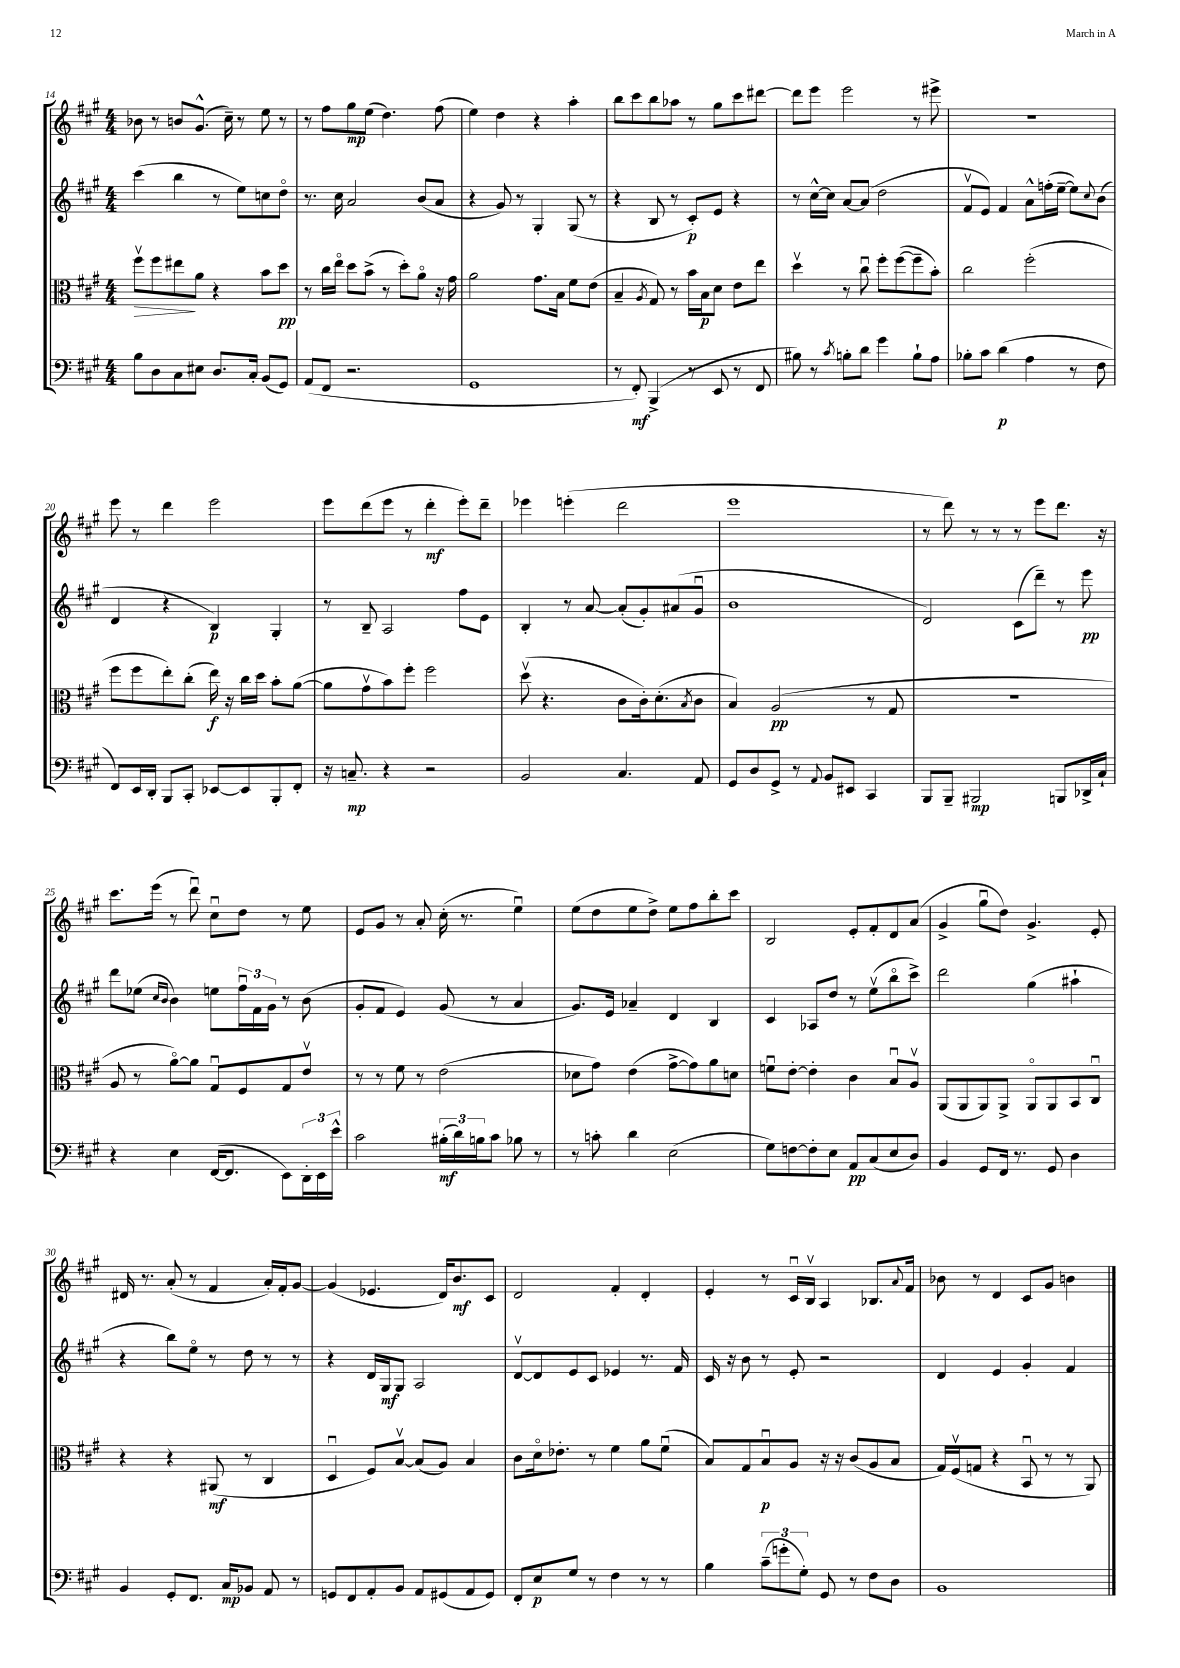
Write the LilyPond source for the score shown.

<<
\new StaffGroup <<
\new Staff = "s0" {
    \clef treble \key a \major \numericTimeSignature \time 4/4
    bes'8 r8 b'8 gis'8.-^( cis''16--) r8 e''8 r8 |
    r8 fis''8 gis''8\mp e''8( d''4.) fis''8( |
    e''4) d''4 r4 a''4-. |
    b''8 cis'''8 b''8 aes''8 r8 gis''8 cis'''8 dis'''8~ |
    dis'''8 e'''8 e'''2 r8 eis'''8-> |
    R1 |
    e'''8 r8 d'''4 e'''2 |
    e'''8 d'''8( e'''8 r8 d'''4-.\mf e'''8-.) d'''8-- |
    ees'''4 e'''4-.( d'''2 |
    e'''1 |
    r8 d'''8) r8 r8 r8 e'''8 d'''8. r16 |
    cis'''8. e'''16( r8 d'''8\downbow) cis''8\downbow d''8 r8 e''8 |
    e'8 gis'8 r8 a'8-. cis''16-.( r8. e''4\downbow) |
    e''8( d''8 e''8 d''8->) e''8 fis''8 b''8-. cis'''8 |
    b2 e'8-. fis'8-. d'8 a'8( |
    gis'4-> gis''8\downbow d''8) gis'4.-> e'8-. |
    dis'16 r8. a'8-.( r8 fis'4 a'16-.) fis'16-. gis'8~ |
    gis'4( ees'4. d'16) b'8.\mf cis'8 |
    d'2 fis'4-. d'4-. |
    e'4-. r8 cis'16\downbow b16\upbow a4 bes8. \appoggiatura { a'8 } fis'16 |
    bes'8 r8 d'4 cis'8 gis'8 b'4 \bar "|." |
}
\new Staff = "s1" {
    \clef treble \key a \major \numericTimeSignature \time 4/4
    cis'''4( b''4 r8 e''8) c''8 d''8\flageolet |
    r8. cis''16 a'2 b'8( a'8 |
    r4 gis'8) r8 gis4-. gis8( r8 |
    r4 b8 r8 cis'8-.\p) e'8 r4 |
    r8 cis''16~-^ cis''16 a'8~ a'8( d''2 |
    fis'8\upbow e'8) fis'4 a'8-^ f''16-.( e''16~-- e''8) \appoggiatura { cis''8 } b'8( |
    d'4 r4 b4\p) gis4-. |
    r8 b8-- a2 fis''8 e'8 |
    b4-. r8 a'8~ a'8-.( gis'8-.) ais'8( gis'8\downbow |
    b'1 |
    d'2) cis'8( d'''8--) r8 e'''8\pp |
    d'''8 ees''8( \grace { cis''16 b'16 } b'4) e''8 \tuplet 3/2 { fis''16\downbow fis'16 gis'16 } r8 b'8( |
    gis'8-. fis'8 e'4) gis'8( r8 a'4 |
    gis'8.) e'16 aes'4-- d'4 b4 |
    cis'4 aes8 d''8 r8 e''8\upbow( b''8\flageolet cis'''8->) |
    d'''2 gis''4( ais''4-! |
    r4 b''8) e''8\flageolet r8 d''8 r8 r8 |
    r4 d'16 gis16\mf gis8 a2 |
    d'8~\upbow d'8 e'8 cis'8 ees'4 r8. fis'16 |
    cis'16 r16 b'8 r8 e'8-. r2 |
    d'4 e'4 gis'4-. fis'4 \bar "|." |
}
\new Staff = "s2" {
    \clef alto \key a \major \numericTimeSignature \time 4/4
    fis''8\upbow\> fis''8 eis''8\! a'8 r4 b'8 d''8\pp |
    r8 cis''16 e''16\flageolet d''8 b'8->( r8 d''8-.) a'8\flageolet r16 gis'16 |
    a'2 gis'8. b16 fis'8 e'8( |
    b4-- \acciaccatura { a8 } gis8) r8 b'16 b16\p d'8 e'8 e''8 |
    d''4\upbow r8 cis''8\downbow fis''8-. fis''8~( fis''8-- b'8-.) |
    cis''2 fis''2-.( |
    fis''8 fis''8 e''8-.) cis''8-.( e''16\f) r16 cis''16 d''16 b'8-. a'8~( |
    a'8 gis'8\upbow b'8) fis''8-. fis''2 |
    d''8\upbow( r4. cis'8 cis'16-.) d'8.-.( \acciaccatura { b8 } cis'8 |
    b4) a2\pp( r8 gis8 |
    R1 |
    a8 r8 a'8~\flageolet) a'8 gis8\downbow fis8 gis8 e'8\upbow |
    r8 r8 fis'8 r8 e'2( |
    des'8 gis'8) e'4( gis'8~-> gis'8) a'8 d'8 |
    f'8\downbow e'8~-. e'4-. cis'4 b8\downbow a8\upbow |
    a,8( a,8 a,8) a,8-> a,8\flageolet a,8 b,8 cis8\downbow |
    r4 r4 ais,8\mf( r8 cis4 |
    d4\downbow fis8) b8~\upbow b8( a8) b4 |
    cis'8 d'16\flageolet ees'8.-. r8 fis'4 a'8 fis'8\downbow( |
    b8) gis8 b8\downbow\p a8 r16 r16 cis'8( a8 b8 |
    gis16) fis16\upbow( g8 r4 b,8\downbow r8 r8 a,8) \bar "|." |
}
\new Staff = "s3" {
    \clef bass \key a \major \numericTimeSignature \time 4/4
    b8 d8 cis8 eis8 d8. cis16-. b,8( gis,8) |
    a,8( fis,8 r2. |
    gis,1 |
    r8 fis,8-.\mf) b,,4->( r8 e,8 r8 fis,8 |
    bis8) r8 \acciaccatura { cis'8 } b8-. d'8 gis'4 b8-! a8 |
    bes8-. cis'8 d'4\p( a4 r8 fis8 |
    fis,8) e,16 d,16-. b,,8 cis,8-. ees,8~ ees,8 b,,8-. fis,8-. |
    r16 c8.--\mp r4 r2 |
    b,2 cis4. a,8 |
    gis,8 d8 gis,8-> r8 \appoggiatura { a,8 } b,8 eis,8 cis,4 |
    b,,8 b,,8-- bis,,2\mp b,,8 des,16-> cis16-! |
    r4 e4 fis,16~( fis,8. e,8) \tuplet 3/2 { d,16-. e,16 e'16-^ } |
    cis'2 \tuplet 3/2 { bis16-.\mf( d'16) b16 } cis'8 bes8 r8 |
    r8 c'8-. d'4 e2( |
    gis8) f8~ f8-. e8 a,8\pp cis8( e8 d8) |
    b,4 gis,8 fis,16 r8. gis,8 d4 |
    b,4 gis,8-. fis,8. cis16\mp bes,8 a,8 r8 |
    g,8 fis,8 a,8-. b,8 a,8 gis,8( a,8 gis,8) |
    fis,8-. e8\p gis8 r8 fis4 r8 r8 |
    b4 \tuplet 3/2 { cis'8--( g'8-. gis8-.) } gis,8 r8 fis8 d8 |
    b,1 \bar "|." |
}
>>
>>
\layout { \context { \Score currentBarNumber = #14 } }
